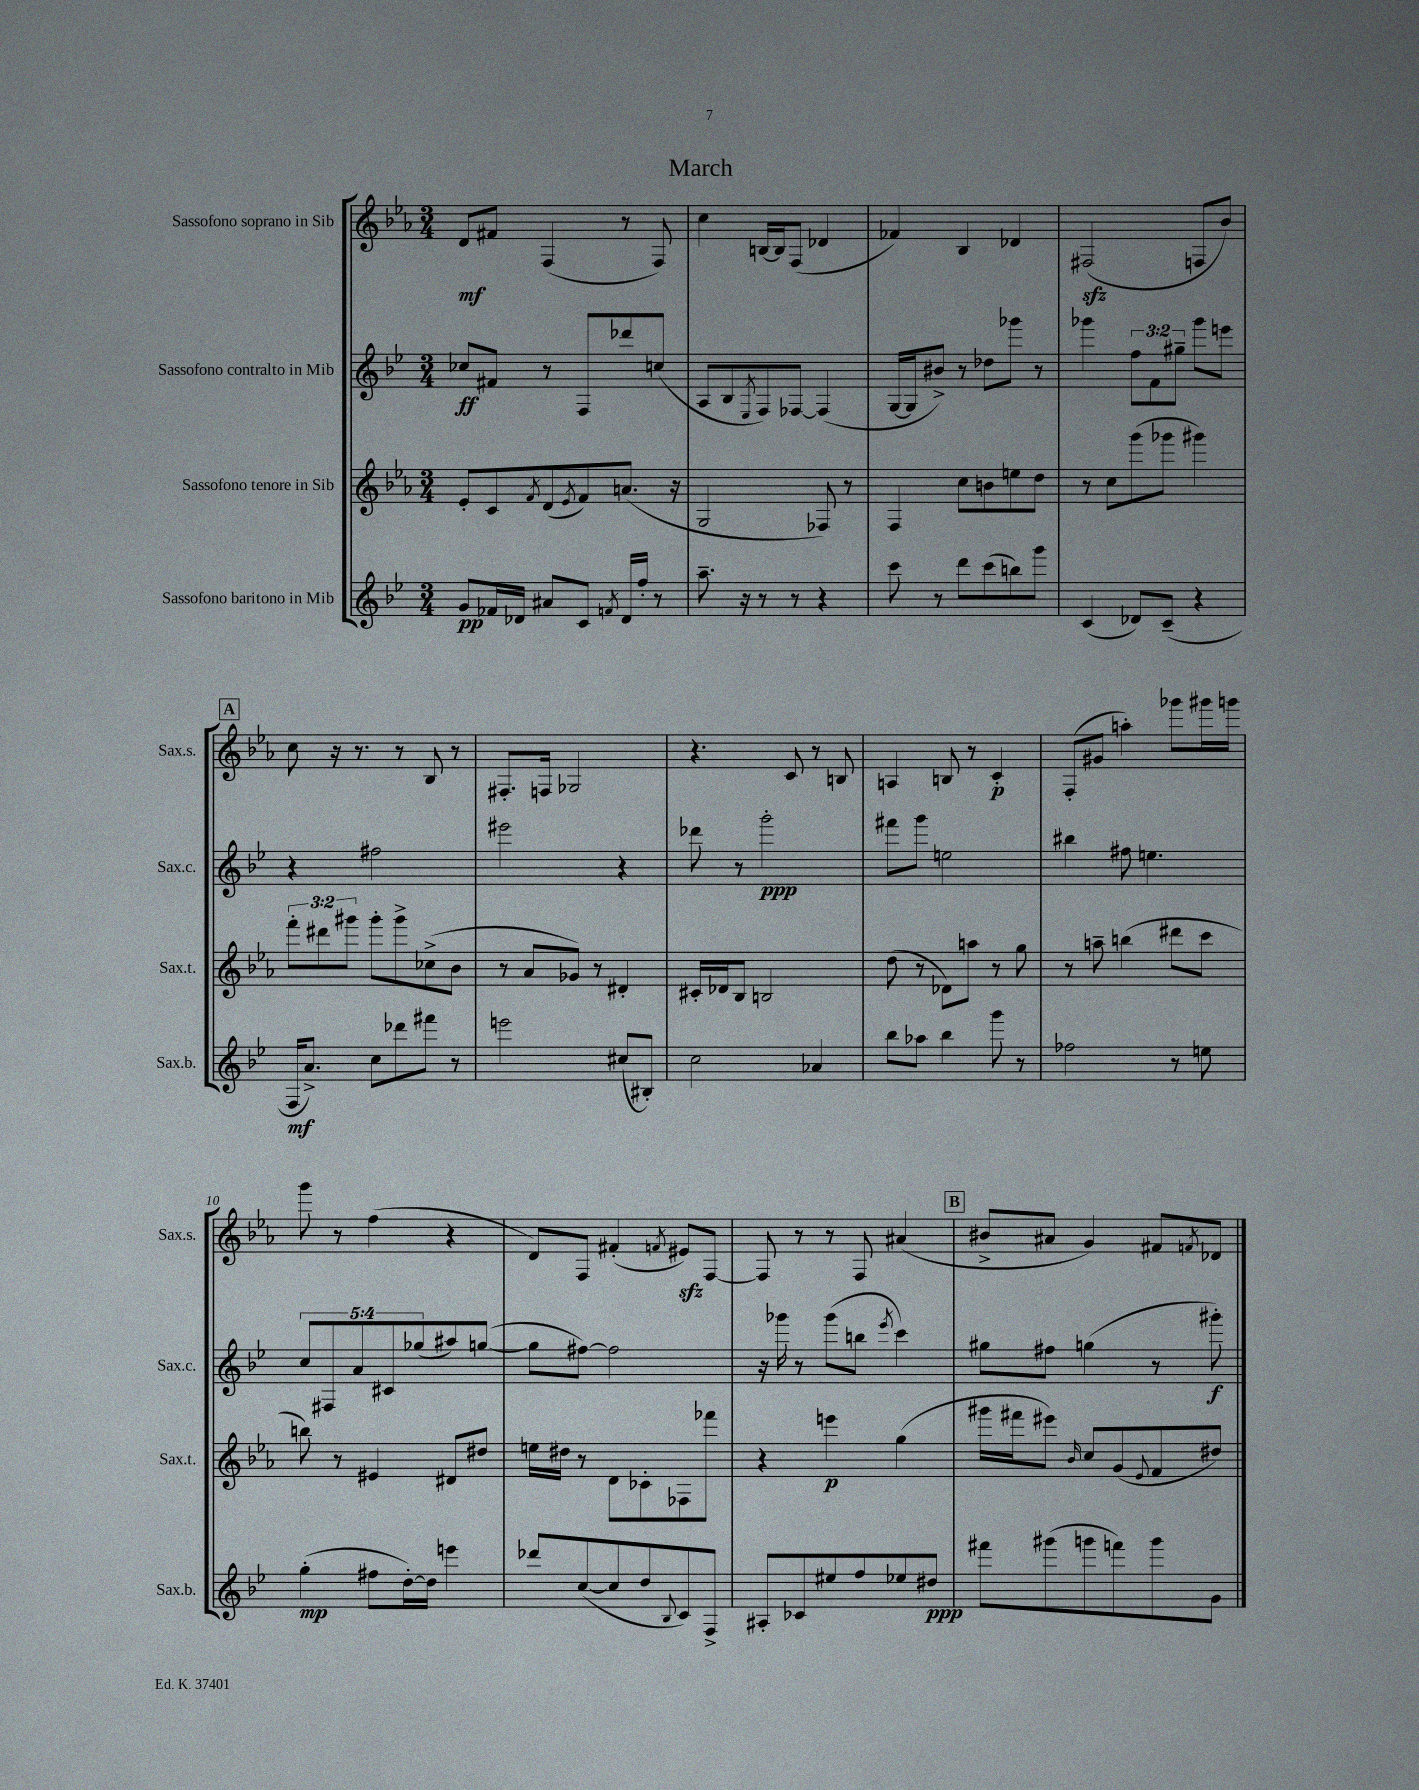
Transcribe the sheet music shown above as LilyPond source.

\header { title = "March" }
<<
\new StaffGroup <<
\new Staff = "s0" \with { instrumentName = "Sassofono soprano in Sib" shortInstrumentName = "Sax.s." } {
    \clef treble \key ees \major \numericTimeSignature \time 3/4
    d'8\mf fis'8 f4( r8 f8) |
    c''4 b16~ b16 f8( des'4 |
    fes'4) bes4 des'4 |
    fis2\sfz( f8 bes'8) |
    \mark \markup { \box "A" } c''8 r16 r8. r8 bes8 r8 |
    fis8.-. f16 ges2 |
    r4. c'8 r8 b8 |
    a4 b8 r8 c'4-.\p |
    f8-.( gis'8 a''4-.) ges'''8 gis'''16 g'''16 |
    g'''8 r8 f''4( r4 |
    d'8) f8 fis'4-.( \acciaccatura { f'8 } eis'8\sfz) f8~ |
    f8 r8 r8 f8 ais'4( |
    \mark \markup { \box "B" } bis'8-> ais'8 g'4) fis'8 \acciaccatura { f'8 } des'8 \bar "|." |
}
\new Staff = "s1" \with { instrumentName = "Sassofono contralto in Mib" shortInstrumentName = "Sax.c." } {
    \clef treble \key bes \major \numericTimeSignature \time 3/4 \override Staff.TupletNumber.text = #tuplet-number::calc-fraction-text
    ces''8\ff fis'8 r8 f8 des'''8 c''8( |
    a8 bes8 \acciaccatura { ees8 } f8) fes8~ fes4( |
    g16~ g16 bis'8->) r8 des''8 ges'''8 r8 |
    ges'''4 \tuplet 3/2 { f''8 f'8 gis''8-- } ges'''8 e'''8 |
    \mark \markup { \box "A" } r4 fis''2 |
    eis'''2 r4 |
    des'''8 r8 g'''2-.\ppp |
    fis'''8 g'''8 e''2 |
    bis''4 fis''8 e''4. |
    \tuplet 5/4 { c''8 fis8 a'8 cis'8 ges''8( } ais''8) g''8~( |
    g''8 fis''8~) fis''2 |
    r16 ges'''16 r8 ges'''8( b''8 \acciaccatura { ees'''8 } c'''4) |
    \mark \markup { \box "B" } gis''8 fis''8 g''4( r8 gis'''8-.\f) \bar "|." |
}
\new Staff = "s2" \with { instrumentName = "Sassofono tenore in Sib" shortInstrumentName = "Sax.t." } {
    \clef treble \key ees \major \numericTimeSignature \time 3/4 \override Staff.TupletNumber.text = #tuplet-number::calc-fraction-text
    ees'8-. c'8 \acciaccatura { f'8 } d'8( \acciaccatura { ees'8 } f'8) a'8.( r16 |
    g2 fes8) r8 |
    f4 c''8 b'8 e''8 d''8 |
    r8 c''8 g'''8( ges'''8 gis'''4) |
    \mark \markup { \box "A" } \tuplet 3/2 { f'''8-. dis'''8 gis'''8 } gis'''8-. gis'''8-> ces''8->( bes'8 |
    r8 aes'8 ges'8) r8 dis'4-. |
    cis'16-. des'16 bes8 b2 |
    d''8( r8 des'8) a''8 r8 g''8 |
    r8 a''8-- b''4( dis'''8 c'''8 |
    b''8) r8 eis'4 dis'8 dis''8 |
    e''16 dis''16 r8 d'8 ces'8-. fes8 fes'''8 |
    r4 e'''4\p g''4( |
    \mark \markup { \box "B" } gis'''16 fis'''16 eis'''8) \grace { bes'16 } c''8 g'8( \appoggiatura { ees'8 } f'8 dis''8) \bar "|." |
}
\new Staff = "s3" \with { instrumentName = "Sassofono baritono in Mib" shortInstrumentName = "Sax.b." } {
    \clef treble \key bes \major \numericTimeSignature \time 3/4
    g'8\pp fes'16 des'16 ais'8 c'8 \acciaccatura { f'8 } des'16 f''16-. r8 |
    a''8.-- r16 r8 r8 r4 |
    c'''8 r8 d'''8 c'''8( b''8) g'''8 |
    c'4( des'8) c'8--( r4 |
    \mark \markup { \box "A" } f16\mf a'8.->) c''8 des'''8 fis'''8 r8 |
    e'''2 cis''8( bis8-.) |
    c''2 aes'4 |
    bes''8 aes''8 bes''4 g'''8 r8 |
    fes''2 r8 e''8 |
    g''4-.\mp( fis''8 d''16~-.) d''16 e'''4 |
    des'''8 c''8~( c''8 d''8 \appoggiatura { bes8 } c'8) f8-> |
    ais8-. ces'8 eis''8 f''8 ees''8 dis''8\ppp |
    \mark \markup { \box "B" } fis'''8 gis'''8( g'''8 f'''8) g'''8 g'8 \bar "|." |
}
>>
>>
